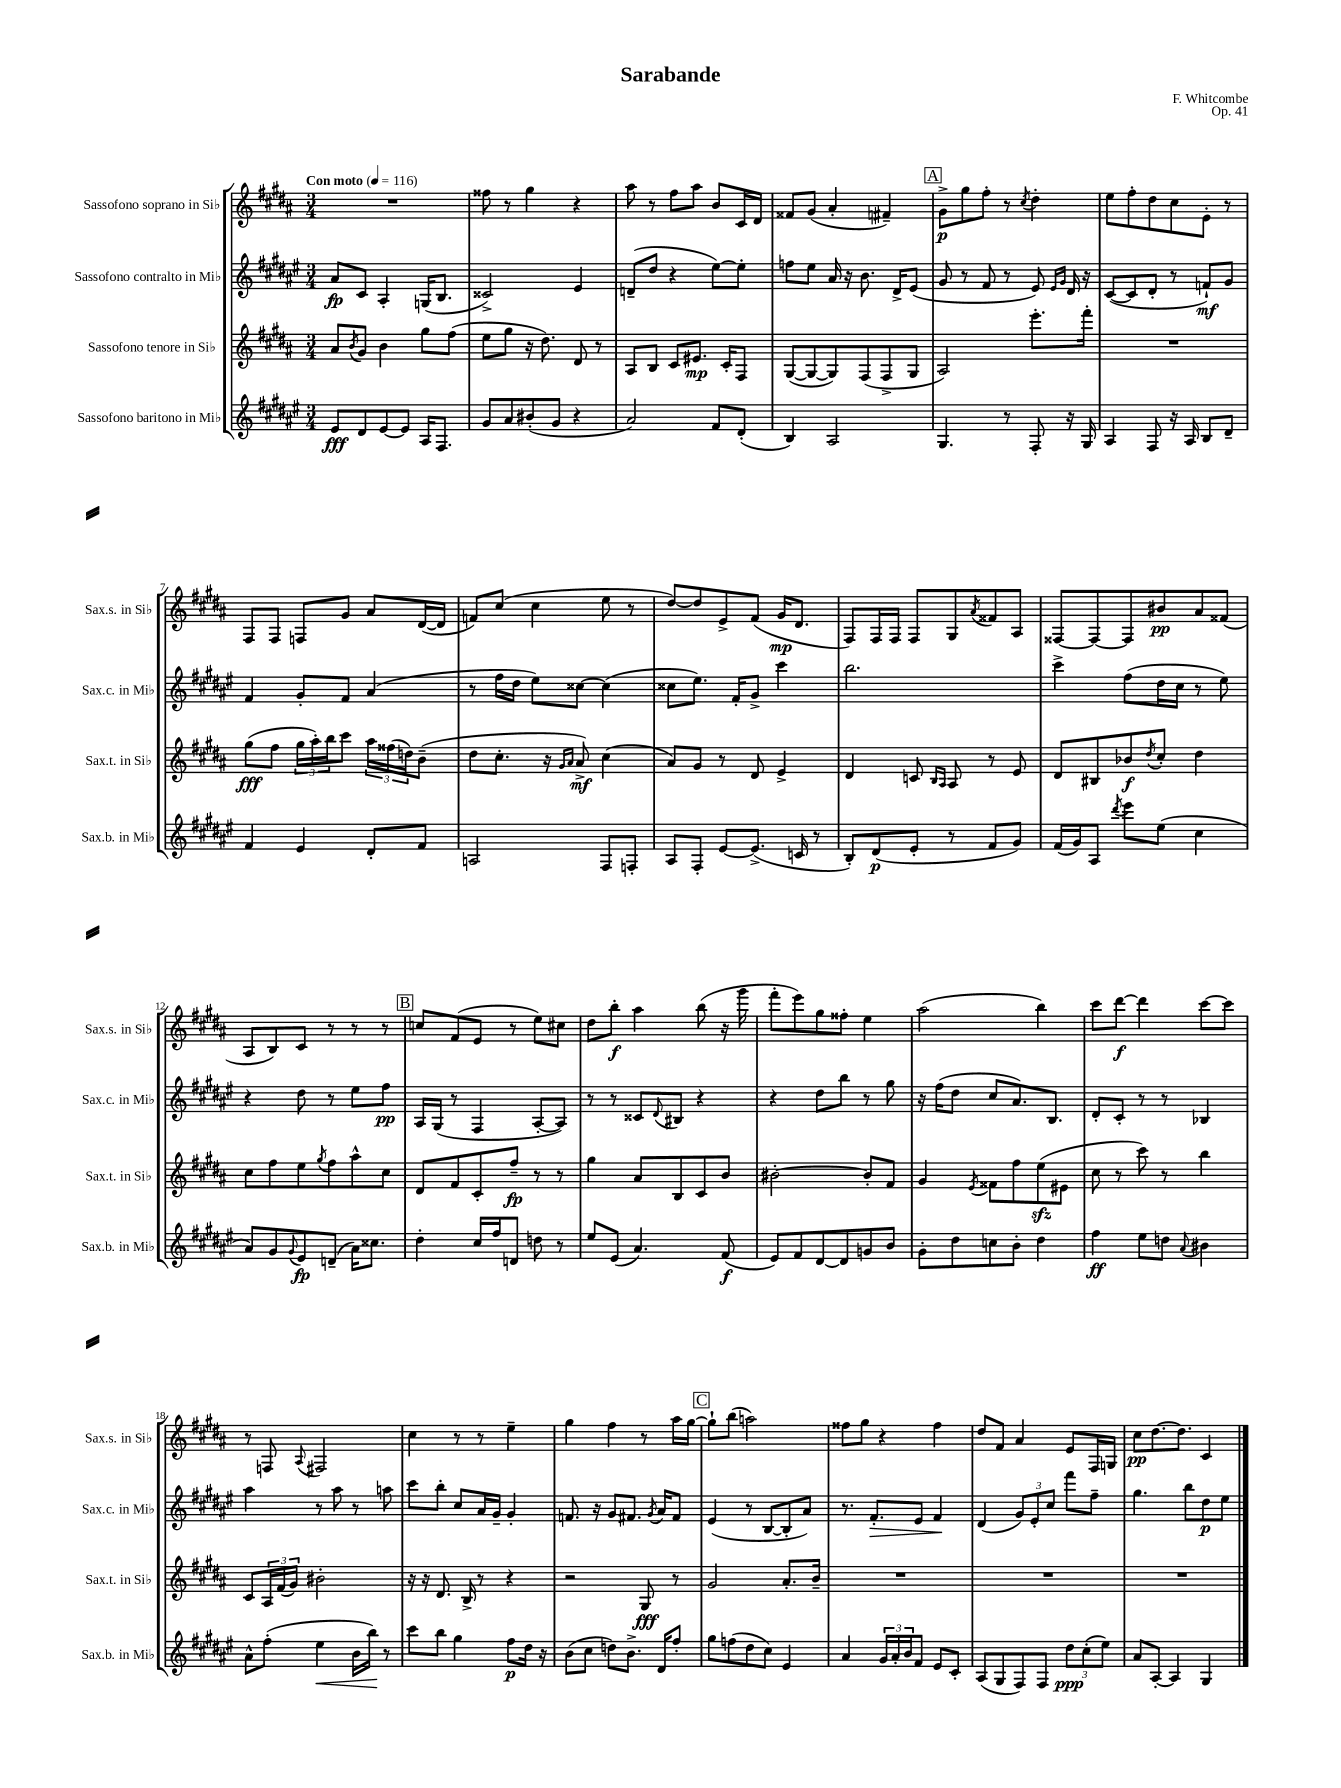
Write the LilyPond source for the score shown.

\header { title = "Sarabande" composer = "F. Whitcombe" opus = "Op. 41" }
<<
\new StaffGroup <<
\new Staff = "s0" \with { instrumentName = "Sassofono soprano in Sib" shortInstrumentName = "Sax.s. in Sib" } {
    \clef treble \key b \major \numericTimeSignature \time 3/4 \tempo "Con moto" 4 = 116
    R2. |
    fisis''8 r8 gis''4 r4 |
    ais''8 r8 fis''8 ais''8 b'8 cis'16 dis'16 |
    fisis'8 gis'8( ais'4-. fis'4--) |
    \mark \markup { \box "A" } gis'8->\p gis''8 fis''8-. r8 \acciaccatura { cis''8 } dis''4-. |
    e''8 fis''8-. dis''8 cis''8 e'8-. r8 |
    fis8 fis8 f8 gis'8 ais'8 dis'16~( dis'16 |
    f'8) cis''8( cis''4 e''8 r8 |
    dis''8~) dis''8 e'8-> fis'8( gis'16\mp dis'8. |
    fis8) fis16 fis16 fis8 gis8 \acciaccatura { ais'8 } fisis'8 ais8 |
    fisis8~ fisis8~ fisis8 bis'8\pp ais'8 fisis'8( |
    ais8 b8) cis'8 r8 r8 r8 |
    \mark \markup { \box "B" } c''8 fis'8( e'8 r8 e''8) cis''8 |
    dis''8 b''8-.\f ais''4 b''8( r16 gis'''16 |
    fis'''8-. e'''8) gis''8 fisis''8-. e''4 |
    ais''2( b''4) |
    cis'''8 dis'''8~\f dis'''4 cis'''8~ cis'''8 |
    r8 f8 \appoggiatura { ais8 } fis2 |
    cis''4 r8 r8 e''4-- |
    gis''4 fis''4 r8 ais''16 gis''16~ |
    \mark \markup { \box "C" } gis''8-! b''8( a''2) |
    fisis''8 gis''8 r4 fisis''4 |
    dis''8 fis'8 ais'4 e'8 fis16 g16 |
    cis''8\pp dis''8.~ dis''8. cis'4 \bar "|." |
}
\new Staff = "s1" \with { instrumentName = "Sassofono contralto in Mib" shortInstrumentName = "Sax.c. in Mib" } {
    \clef treble \key fis \major \numericTimeSignature \time 3/4
    ais'8\fp cis'8 ais4-. g16( b8. |
    cisis'2->) eis'4 |
    d'8--( dis''8 r4 eis''8~) eis''8-. |
    f''8 eis''8 ais'16 r16 b'8. dis'16-> eis'8( |
    \mark \markup { \box "A" } gis'8 r8 fis'8 r8 eis'8) \grace { eis'16 gis'16 } dis'16 r16 |
    cis'8~( cis'8 dis'8-. r8 f'8-!\mf) gis'8 |
    fis'4 gis'8-. fis'8 ais'4( |
    r8 fis''16 dis''16 eis''8) cisis''8~ cisis''4( |
    cisis''8 eis''8.) fis'16-. gis'8-> cis'''4 |
    b''2. |
    cis'''4-> fis''8( dis''16 cis''16 r8 eis''8) |
    r4 dis''8 r8 eis''8 fis''8\pp |
    \mark \markup { \box "B" } ais16 gis16( r8 fis4 ais8~-. ais8) |
    r8 r8 cisis'8 \appoggiatura { dis'8 } bis8 r4 |
    r4 dis''8 b''8 r8 gis''8 |
    r16 fis''16( dis''8 cis''8 ais'8.) b8. |
    dis'8-. cis'8-. r8 r8 bes4 |
    ais''4 r8 ais''8 r8 a''8 |
    cis'''8 b''8-. cis''8 ais'16 gis'16-- gis'4-. |
    f'8. r16 gis'8 fis'8. \acciaccatura { gis'8 } ais'16 fis'8 |
    \mark \markup { \box "C" } eis'4( r8 b8~ b8-. ais'8) |
    r8. fis'8.-.\> eis'8 fis'4\! |
    dis'4( \tuplet 3/2 { gis'8) eis'8-. cis''8 } fis'''8 fis''8-- |
    gis''4. b''8 dis''8\p eis''8 \bar "|." |
}
\new Staff = "s2" \with { instrumentName = "Sassofono tenore in Sib" shortInstrumentName = "Sax.t. in Sib" } {
    \clef treble \key b \major \numericTimeSignature \time 3/4
    ais'8 \acciaccatura { b'8 } gis'8 b'4 gis''8 fis''8( |
    e''8 gis''8 r16 dis''8.) dis'8 r8 |
    ais8 b8 cis'8 eis'8.\mp cis'16-. fis8 |
    gis8~( gis8~ gis8) fis8( fis8-> gis8 |
    \mark \markup { \box "A" } ais2) e'''8.-. fis'''16-. |
    R2. |
    gis''8\fff( fis''8 \tuplet 3/2 { gis''16 ais''16-.) b''16 } cis'''8 \tuplet 3/2 { ais''16 fisis''16( d''16) } b'8--( |
    dis''8 cis''8.-. r16 \grace { gis'16 ais'16 } ais'8->\mf) cis''4( |
    ais'8) gis'8 r8 dis'8 e'4-> |
    dis'4 c'8 \grace { b16 ais16 } ais8 r8 e'8 |
    dis'8 bis8 bes'8\f \acciaccatura { dis''8 } cis''8-. dis''4 |
    cis''8 fis''8 e''8 \acciaccatura { gis''8 } fis''8 ais''8-^ cis''8 |
    \mark \markup { \box "B" } dis'8 fis'8 cis'8-. fis''8--\fp r8 r8 |
    gis''4 ais'8 b8 cis'8 b'8 |
    bis'2~-. bis'8-. fis'8 |
    gis'4 \acciaccatura { e'8 } fisis'8 fis''8 e''8\sfz( eis'8 |
    cis''8 r8 cis'''8) r8 b''4 |
    cis'8 \tuplet 3/2 { ais16 fis'16( gis'16) } bis'2-. |
    r16 r16 dis'8. b16-> r8 r4 |
    r2 gis8\fff r8 |
    \mark \markup { \box "C" } gis'2 ais'8.-. b'16-- |
    R2. |
    R2. |
    R2. \bar "|." |
}
\new Staff = "s3" \with { instrumentName = "Sassofono baritono in Mib" shortInstrumentName = "Sax.b. in Mib" } {
    \clef treble \key fis \major \numericTimeSignature \time 3/4
    eis'8\fff dis'8 eis'8~ eis'8 ais16 fis8. |
    gis'8 ais'8 bis'8-.( gis'8 r4 |
    ais'2) fis'8 dis'8-.( |
    b4) ais2 |
    \mark \markup { \box "A" } gis4. r8 fis8-. r16 gis16 |
    ais4 fis8 r16 ais16 b8 dis'8-- |
    fis'4 eis'4 dis'8-. fis'8 |
    a2 fis8 f8-. |
    ais8 fis8-. eis'8~ eis'8.->( c'16 r8 |
    b8-.) dis'8\p( eis'8-. r8 fis'8 gis'8) |
    fis'16( gis'16) ais8 \acciaccatura { dis'''8 } eis'''8 eis''8( cis''4 |
    ais'8) gis'8 \appoggiatura { gis'8 } eis'8\fp d'8--( ais'16) cisis''8. |
    \mark \markup { \box "B" } dis''4-. cis''16 fis''16 d'8 d''8 r8 |
    eis''8 eis'8( ais'4.) fis'8\f( |
    eis'8) fis'8 dis'8~ dis'8 g'8 b'8 |
    gis'8-. dis''8 c''8 b'8-. dis''4 |
    fis''4\ff eis''8 d''8 \appoggiatura { ais'8 } bis'4 |
    ais'8-^ fis''8-.( eis''4\< b'16 b''16\!) r8 |
    cis'''8 b''8 gis''4 fis''8\p dis''16 r16 |
    b'8( cis''8 d''8) b'8.-> dis'16 fis''8-. |
    \mark \markup { \box "C" } gis''8 f''8( dis''8 cis''8) eis'4 |
    ais'4 \tuplet 3/2 { gis'16 ais'16-. b'16 } fis'8 eis'8 cis'8-. |
    ais8( gis8 fis8) fis8 \tuplet 3/2 { dis''8\ppp cis''8-.( eis''8) } |
    ais'8 ais8~-. ais4 gis4 \bar "|." |
}
>>
>>
